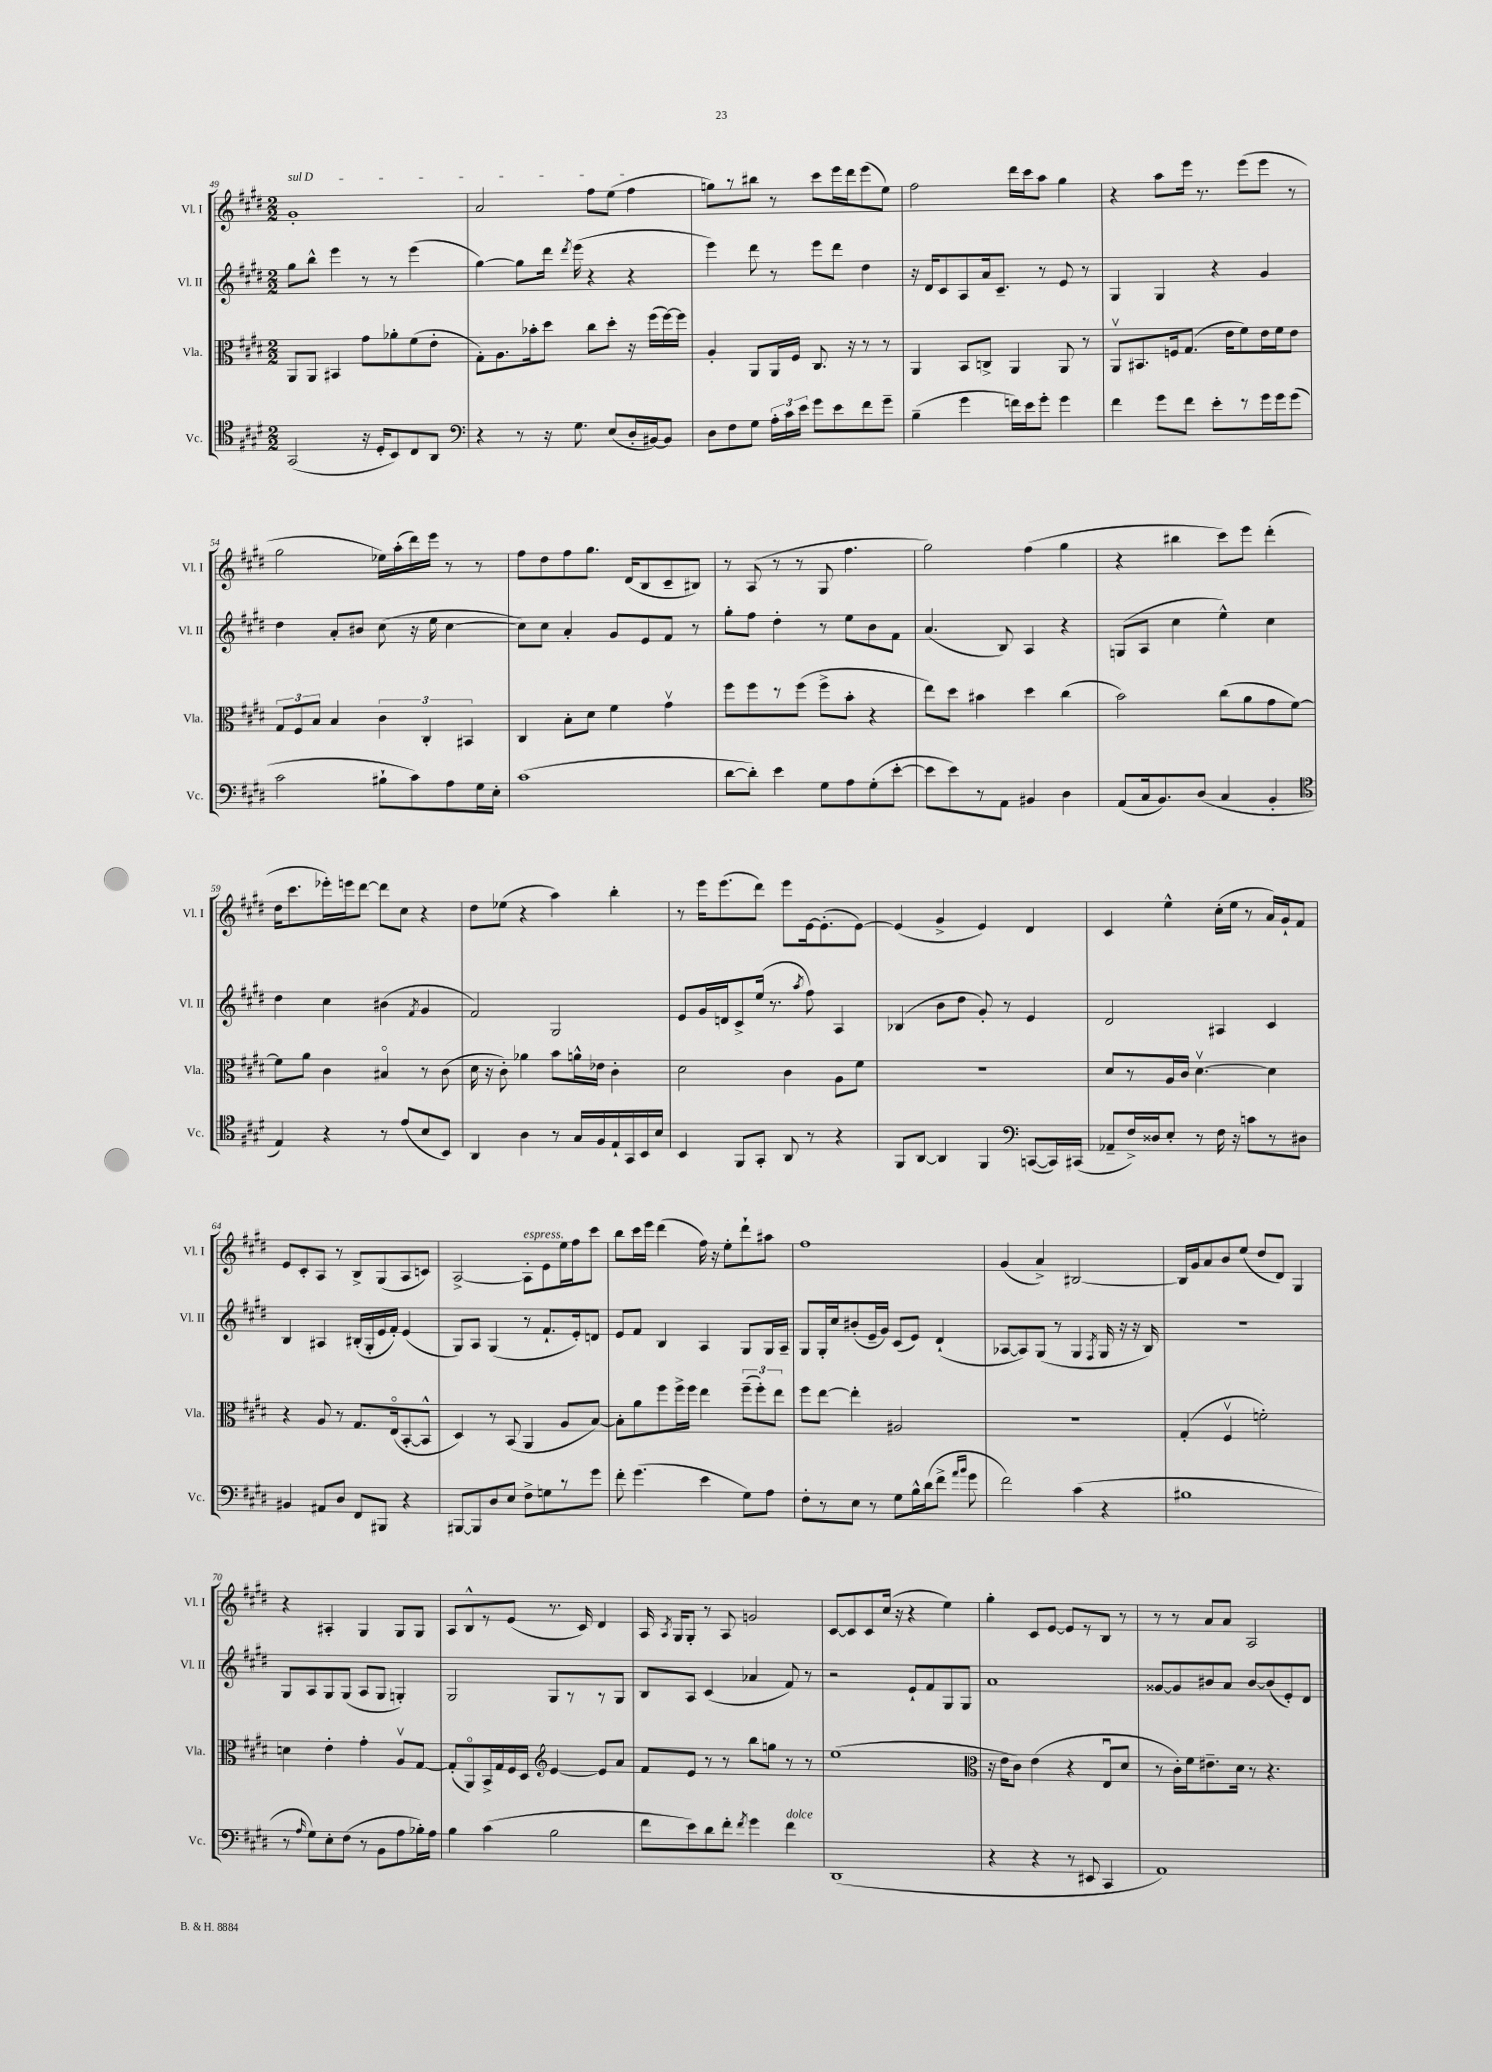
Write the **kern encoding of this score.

**kern	**kern	**kern	**kern
*staff4	*staff3	*staff2	*staff1
*clefC4	*clefC3	*clefG2	*clefG2
*k[f#c#g#d#]	*k[f#c#g#d#]	*k[f#c#g#d#]	*k[f#c#g#d#]
*M2/2	*M2/2	*M2/2	*M2/2
(2GG#	8AA	8gg#	1g#'
.	8AA	8bb^^	.
.	4BB#	4eee	.
16r	8g#	8r	.
16D#'	.	.	.
8BB)	8a-'	8r	.
8C#	(8f#	(4eee	.
8AA	8e'	.	.
=	=	=	=
*clefF4	*	*	*
4r	8G#')	[4gg#)	2a
.	8.A	.	.
8r	.	8gg#]	.
.	16b-'	.	.
16r	8dd#	16ddd#	.
.	.	8qddd#	.
8.G#	.	(16eee	.
.	8cc#	4r	8ff#
(8E	8dd#'	.	(8ee
16D#'	16r	4r	4ff#
[16BB#)	(16ff#	.	.
8BB#]	[16ff#)	.	.
.	16ff#]	.	.
=	=	=	=
8D#	4A'	4eee)	8gg)
8F#	.	.	8r
8G#	8AA	8ddd#	8bb#
24A'	16AA	8r	8r
24c#	.	.	.
.	16F#	.	.
24e	.	.	.
8g#	8.C#	8eee	8ccc#
8e	.	8ddd#	16eee
.	16r	.	16ddd#
8f#	8r	4dd#	(8eee
8g#~	8r	.	8ee)
=	=	=	=
(4B~	4AA	16r	2ff#
.	.	16d#	.
.	.	8c#	.
4g#	8BB	8A	.
.	8C^	16a	.
.	.	8.c#~	.
16f)	4AA	.	16ddd#
16e	.	.	16ccc#
8g#'	.	8r	8aa
4g#	8AA	8e	4gg#
.	8r	8r	.
=	=	=	=
4f#	8AAv	4G#	4r
.	8.BB#	.	.
8g#	.	4G#	8aa
.	16F	.	.
8f#	(8.G#	.	16eee
.	.	.	8.r
8e'	.	4r	.
.	16e	.	.
8r	8f#)	.	(8eee
16g#	16e	4g#	8eee
16g#	16f#	.	.
(8g#	8e	.	8r
=	=	=	=
2c#	12G#	4dd#	2gg#
.	12F#	.	.
.	12B	.	.
.	4B	8a'	.
.	.	8b#	.
8B#`	6c#	(8cc#	16ee-)
.	.	.	(16aa'
8c#)	.	16r	16ddd#)
.	6C#'	.	.
.	.	16ee	16eee
8A	.	[4cc#	8r
.	6BB#	.	.
16G#	.	.	8r
16E'	.	.	.
=	=	=	=
(1c#	4C#	8cc#])	8ff#
.	.	8cc#	8dd#
.	8B'	4a'	8ff#
.	8d#	.	8.gg#
.	4f#	8g#	.
.	.	.	(16d#
.	.	8e	8B
.	4g#v	8f#	8c#~
.	.	8r	8B#)
=	=	=	=
[8d#	8ff#	8gg#'	8r
8d#'])	8ff#	8ff#	(8A
4e	8r	4dd#'	8r
.	(8ff#	.	8r
8G#	8ff#^	8r	8G#
8A	8b'	8ee	4.ff#
(8G#'	4r	8b	.
[8e'	.	8f#	.
=	=	=	=
8e]	8ee)	(4.a	2gg#)
8e)	8dd#	.	.
8r	4b#	.	.
8AA	.	8B)	.
4BB#	4dd#	4A	(4ff#
4D#	(4cc#	4r	4gg#
=	=	=	=
(8AA	2b)	(8G	4r
16C#	.	8A	.
8.BB)	.	.	.
.	.	4cc#	4bb#
(8D#	.	.	.
4C#	(8cc#	4ee^^)	8ccc#)
.	8a	.	8eee
4BB'	8g#	4cc#	(4ddd#'
.	[8f#)	.	.
=	=	=	=
*clefC4	*	*	*
4E)	8f#]	4dd#	16dd#
.	.	.	8.ccc#
.	8a	.	.
4r	4c#	4cc#	16eee-')
.	.	.	16eee
.	.	.	[8ddd#
8r	4B#o	(4b#	8ddd#]
(8e	.	.	8cc#
.	.	8qf#	.
8B	8r	4g#	4r
8BB)	(8c#	.	.
=	=	=	=
4AA	16d#	2f#)	8dd#
.	16r	.	.
.	8c#')	.	(8ee-
4A	4a-	.	4r
8r	8b	2G#	4aa)
16G#	16a^^	.	.
16F#	16e-	.	.
16E`	4c#'	.	4bb'
16GG#	.	.	.
16BB	.	.	.
16B	.	.	.
=	=	=	=
4BB	2d#	8e	8r
.	.	16g#	16eee
.	.	16d	(8.eee
8FF#	.	8c#^	.
8GG#'	.	(16ee	8ddd#)
.	.	8.r	.
8AA	4c#	.	8eee
.	.	8qaa	.
8r	.	8ff#)	[16e
.	.	.	(8.e']
4r	8A	4A	.
.	8f#	.	[8e)
=	=	=	=
8FF#	1r	(4B-	(4e]
[8AA	.	.	.
4AA]	.	8b	4g#^
.	.	8dd#	.
4FF#	.	8g#')	4e)
.	.	8r	.
*clefF4	*	*	*
([8CC	.	4e	4d#
16CC])	.	.	.
(16CC#	.	.	.
=	=	=	=
8AA-~	8d#	2d#	4c#
16F#^)	8r	.	.
16D##	.	.	.
8E'	16A	.	4ee^^
.	16c#	.	.
8r	[4.d#v	.	.
16F#	.	4A#	(16cc#'
16r	.	.	16ee
8c	.	.	8r
8r	4d#]	4c#	16a)
.	.	.	16g#`
8D#	.	.	8f#
=	=	=	=
4BB#	4r	4B	8e
.	.	.	8c#'
8AA#	8A	4A#	8A
8D#	8r	.	8r
8FF#	8.G#	(16B#'	8B^
.	.	16G#'	.
8BBB#	.	16e	(8G#
.	(16Eo	16f#')	.
4r	[8BB'	(4e	8A
.	8BB^^]	.	8c)
=	=	=	=
[8BBB#	4D#)	8G#)	[2A^
8BBB#]	.	8A	.
8D#	8r	(4G#	.
8E	(8BB	.	.
8F#^	4AA	8r	8A']
8G	.	8.f#`	8e
8r	8A	.	16ee
.	.	16e')	16ff#
8g#	[8B)	8d	8ccc#
=	=	=	=
8f#'	8B']	8e	8bb
(4.g#	8a	8f#	16ccc#
.	.	.	16eee
.	8ff#	4B	(4ddd#
.	16ff#^	.	.
.	16ff#	.	.
4e	4ee	4A	16ff#)
.	.	.	16r
.	.	.	8ee'
8G#)	(12ff#~	8G#	8ddd#`
.	12ff#')	.	.
8A	.	16G#	8aa#
.	12ee	.	.
.	.	16A~	.
=	=	=	=
8F#'	8ff#	8G#	1ff#
8r	[8ee	16G#'	.
.	.	16cc#	.
8E	4ee']	(8b#'	.
8r	.	16e~	.
.	.	16g#)	.
8G#	2A#	(8c#	.
16B^^	.	8e)	.
(16d#	.	.	.
8f#^	.	(4d#`	.
16qqa	.	.	.
16qqb	.	.	.
8g#	.	.	.
=	=	=	=
2f#)	1r	[8A-	(4g#
.	.	8A-])	.
.	.	(8G#	4a^)
.	.	8r	.
(4c#	.	4G#	[2B#
.	.	8qF#	.
4r	.	16G#	.
.	.	16r	.
.	.	16r	.
.	.	16B)	.
=	=	=	=
1B#	(4G#'	1r	16B#]
.	.	.	16g#
.	.	.	8a
.	4F#v	.	8b
.	.	.	(8ee
.	2f')	.	8dd#
.	.	.	8d#)
.	.	.	4G#
=	=	=	=
8r	4d	8G#	4r
16qqA	.	.	.
8G#)	.	8A	.
8E'	4e'	8G#	4A#'
(8F#	.	(8G#	.
8r	4g#'	8A	4G#
8BB	.	8G#	.
8A	8Av	4G')	8G#
16B-')	[8G#	.	8G#
16A	.	.	.
=	=	=	=
4B	(8G#']	2G#	8A
.	8AAo)	.	8B^^
(4c#	16BB^	.	8r
.	16G#	.	.
.	16F#	.	(8e
.	16D#	.	.
*	*clefG2	*	*
2B	[4e	8G#	8.r
.	.	8r	.
.	.	.	16c#)
.	8e]	8r	4d#
.	8a	8G#	.
=	=	=	=
8f#	8f#	8B	16A
.	.	.	8qA
.	.	.	16G#
8e)	8e	8A	8G#'
8d#	8r	(4c#	8r
8f#'	8r	.	8A
8qf#	.	.	.
4g#	8bb	4a-	2g
.	8gg	.	.
4f#	8r	8f#)	.
.	8r	8r	.
=	=	=	=
(1DD#	(1ee	2r	[8c#
.	.	.	8c#]
.	.	.	8c#
.	.	.	(16cc#
.	.	.	16r
.	.	8e`	4r
.	.	8f#	.
.	.	8G#	4ee)
.	.	8G#	.
=	=	=	=
*	*clefC3	*	*
4r	16r	1a	4gg#'
.	16e	.	.
.	8c#)	.	.
4r	(4e	.	8c#
.	.	.	[8e
8r	4r	.	8e]
8EE#	.	.	8r
4CC#	8Eu	.	8B
.	8d#	.	8r
=	=	=	=
1AA)	8r	[8g##	8r
.	16c#')	8g##]	8r
.	16f#	.	.
.	8.e#~	8b#	8a
.	.	8a	8a
.	16d#	.	.
.	8r	[8b#	2A
.	4.r	(8b#]	.
.	.	8e')	.
.	.	8d#	.
==	==	==	==
*-	*-	*-	*-
